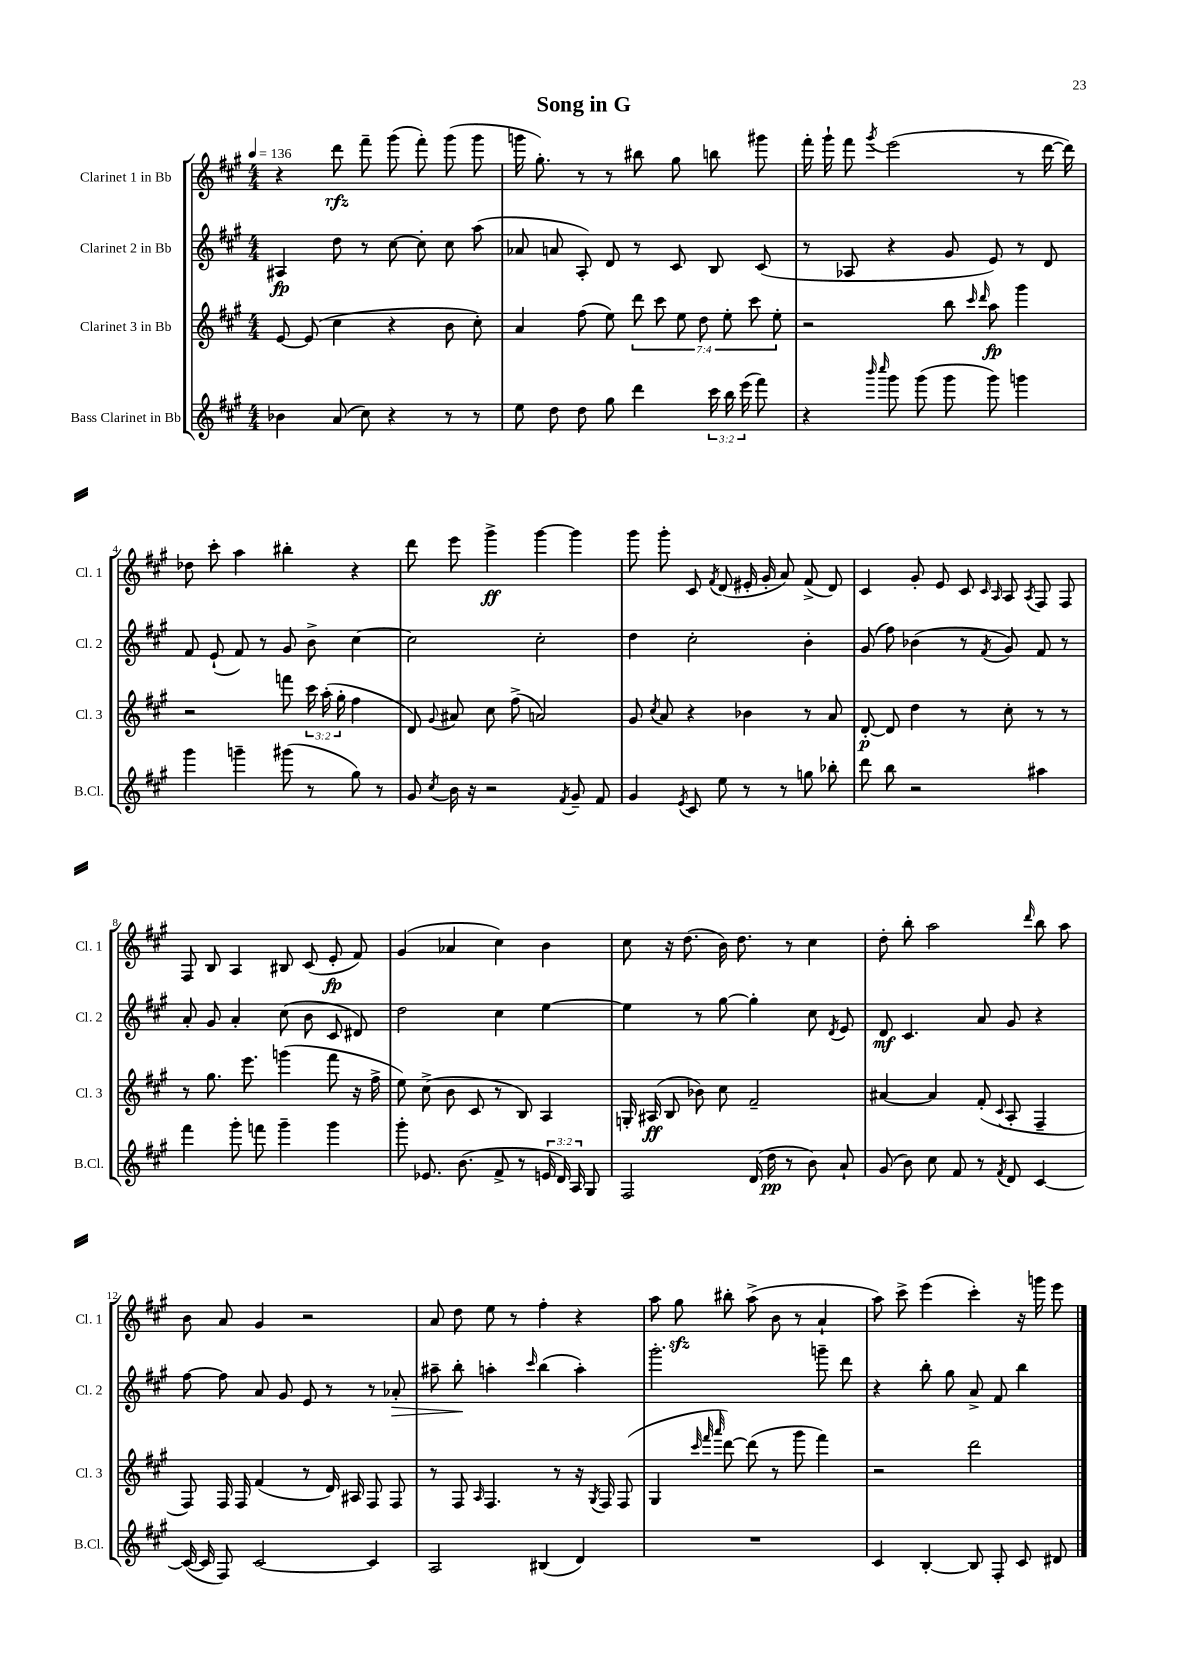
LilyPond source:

\header { title = "Song in G" }
<<
\new StaffGroup <<
\new Staff = "s0" \with { instrumentName = "Clarinet 1 in Bb" shortInstrumentName = "Cl. 1" } {
    \clef treble \key a \major \numericTimeSignature \time 4/4 \tempo 4 = 136
    \autoBeamOff r4 d'''8\rfz fis'''8-- gis'''8( fis'''8-.) gis'''8( gis'''8 |
    g'''16 gis''8.-.) r8 r8 bis''8 gis''8 b''8 gis'''8 |
    fis'''16-. gis'''16-! fis'''8 \acciaccatura { gis'''8 } e'''2( r8 d'''16~ d'''16) |
    des''8 cis'''8-. a''4 bis''4-. r4 |
    d'''8 e'''8 gis'''4->\ff gis'''4~ gis'''4 |
    gis'''8 gis'''8-. cis'8 \acciaccatura { fis'8 } d'8( eis'16-. gis'16-. a'8) fis'8->( d'8) |
    cis'4 gis'8-. e'8 cis'8 \grace { cis'16 a16 } a8 \acciaccatura { a8 } fis8 fis8 |
    fis8 b8 a4 bis8 cis'8( e'8-.\fp fis'8) |
    gis'4( aes'4 cis''4) b'4 |
    cis''8 r16 d''8.( b'16) d''8. r8 cis''4 |
    d''8-. b''8-. a''2 \grace { d'''16 } b''8 a''8 |
    b'8 a'8 gis'4 r2 |
    a'8 d''8 e''8 r8 fis''4-. r4 |
    a''8 gis''8\sfz bis''8-. a''8->( b'8 r8 a'4-! |
    a''8) cis'''8-> e'''4( cis'''4-.) r16 g'''16 e'''8 \bar "|." |
}
\new Staff = "s1" \with { instrumentName = "Clarinet 2 in Bb" shortInstrumentName = "Cl. 2" } {
    \clef treble \key a \major \numericTimeSignature \time 4/4
    \autoBeamOff ais4\fp d''8 r8 cis''8~ cis''8-. cis''8 a''8( |
    aes'8 a'8 a8-.) d'8 r8 cis'8 b8 cis'8( |
    r8 aes8 r4 gis'8 e'8) r8 d'8 |
    fis'8 e'8-!( fis'8) r8 gis'8 b'8-> cis''4~ |
    cis''2 cis''2-. |
    d''4 cis''2-. b'4-. |
    gis'8( fis''8) bes'4( r8 \acciaccatura { fis'8 } gis'8) fis'8 r8 |
    a'8-. gis'8 a'4-. cis''8( b'8 cis'8 dis'8) |
    d''2 cis''4 e''4~ |
    e''4 r8 gis''8~ gis''4-. cis''8 \acciaccatura { d'8 } e'8 |
    d'8\mf cis'4. a'8 gis'8 r4 |
    fis''8~ fis''8 a'8 gis'8 e'8 r8 r8 aes'8-.\> |
    ais''8-- b''8-.\! a''4-. \grace { cis'''16 } b''4( a''4-.) |
    gis'''2.-. g'''8-- d'''8 |
    r4 b''8-. gis''8 a'8-> fis'8 b''4 \bar "|." |
}
\new Staff = "s2" \with { instrumentName = "Clarinet 3 in Bb" shortInstrumentName = "Cl. 3" } {
    \clef treble \key a \major \numericTimeSignature \time 4/4 \override Staff.TupletNumber.text = #tuplet-number::calc-fraction-text
    \autoBeamOff e'8~ e'8( cis''4 r4 b'8 cis''8-.) |
    a'4 fis''8( e''8) \tuplet 7/4 { d'''8 cis'''8 e''8 d''8 e''8-. cis'''8 e''8-. } |
    r2 b''8 \grace { cis'''16 d'''16 } a''8\fp gis'''4 |
    r2 f'''8 \tuplet 3/2 { cis'''16 a''16-.( gis''16-. } fis''4 |
    d'8) \appoggiatura { gis'8 } ais'8 cis''8 fis''8->( a'2) |
    gis'8 \acciaccatura { cis''8 } a'8 r4 bes'4 r8 a'8 |
    d'8~-.\p d'8 d''4 r8 cis''8-. r8 r8 |
    r8 gis''8. e'''8. g'''4( fis'''8 r16 fis''16-> |
    e''8) cis''8->( b'8 cis'8 r8 b8) a4 |
    g16-. ais16\ff( b8 bes'8) cis''8 fis'2-- |
    ais'4~ ais'4 fis'8-.( \appoggiatura { cis'8 } a8-. fis4-- |
    fis8) fis16 fis16 fis'4( r8 d'16) ais16 fis8 fis8 |
    r8 fis8 \grace { a16 } fis4. r8 r16 \acciaccatura { gis8 } fis16 fis8( |
    gis4 \grace { cis'''32 fis'''32 a'''32 } d'''8~) d'''8( r8 gis'''8 fis'''4) |
    r2 d'''2 \bar "|." |
}
\new Staff = "s3" \with { instrumentName = "Bass Clarinet in Bb" shortInstrumentName = "B.Cl." } {
    \clef treble \key a \major \numericTimeSignature \time 4/4 \override Staff.TupletNumber.text = #tuplet-number::calc-fraction-text
    \autoBeamOff bes'4 a'8( cis''8) r4 r8 r8 |
    e''8 d''8 d''8 gis''8 d'''4 \tuplet 3/2 { cis'''16 b''16 e'''16( } fis'''8) |
    r4 \grace { b'''16 cis''''16 } gis'''8 gis'''8( gis'''8 gis'''8) g'''4 |
    gis'''4 g'''4-- gis'''8( r8 gis''8) r8 |
    gis'8 \acciaccatura { cis''8 } b'16 r16 r2 \acciaccatura { fis'8 } gis'8-- fis'8 |
    gis'4 \acciaccatura { e'8 } cis'8 e''8 r8 r8 g''8 bes''8-. |
    d'''8 b''8 r2 ais''4 |
    fis'''4 gis'''8-. f'''8 gis'''4-- gis'''4 |
    gis'''8-. ees'8. b'8.( fis'8-> r8 \tuplet 3/2 { e'16 d'16) a16 } gis8 |
    fis2 d'16( d''16\pp r8 b'8) a'8-! |
    gis'8( b'8) cis''8 fis'8 r8 \acciaccatura { fis'8 } d'8 cis'4~ |
    cis'16~( cis'16 fis8) cis'2~ cis'4 |
    a2 bis4( d'4) |
    R1 |
    cis'4 b4~-. b8 fis8-. cis'8 dis'8 \bar "|." |
}
>>
>>
